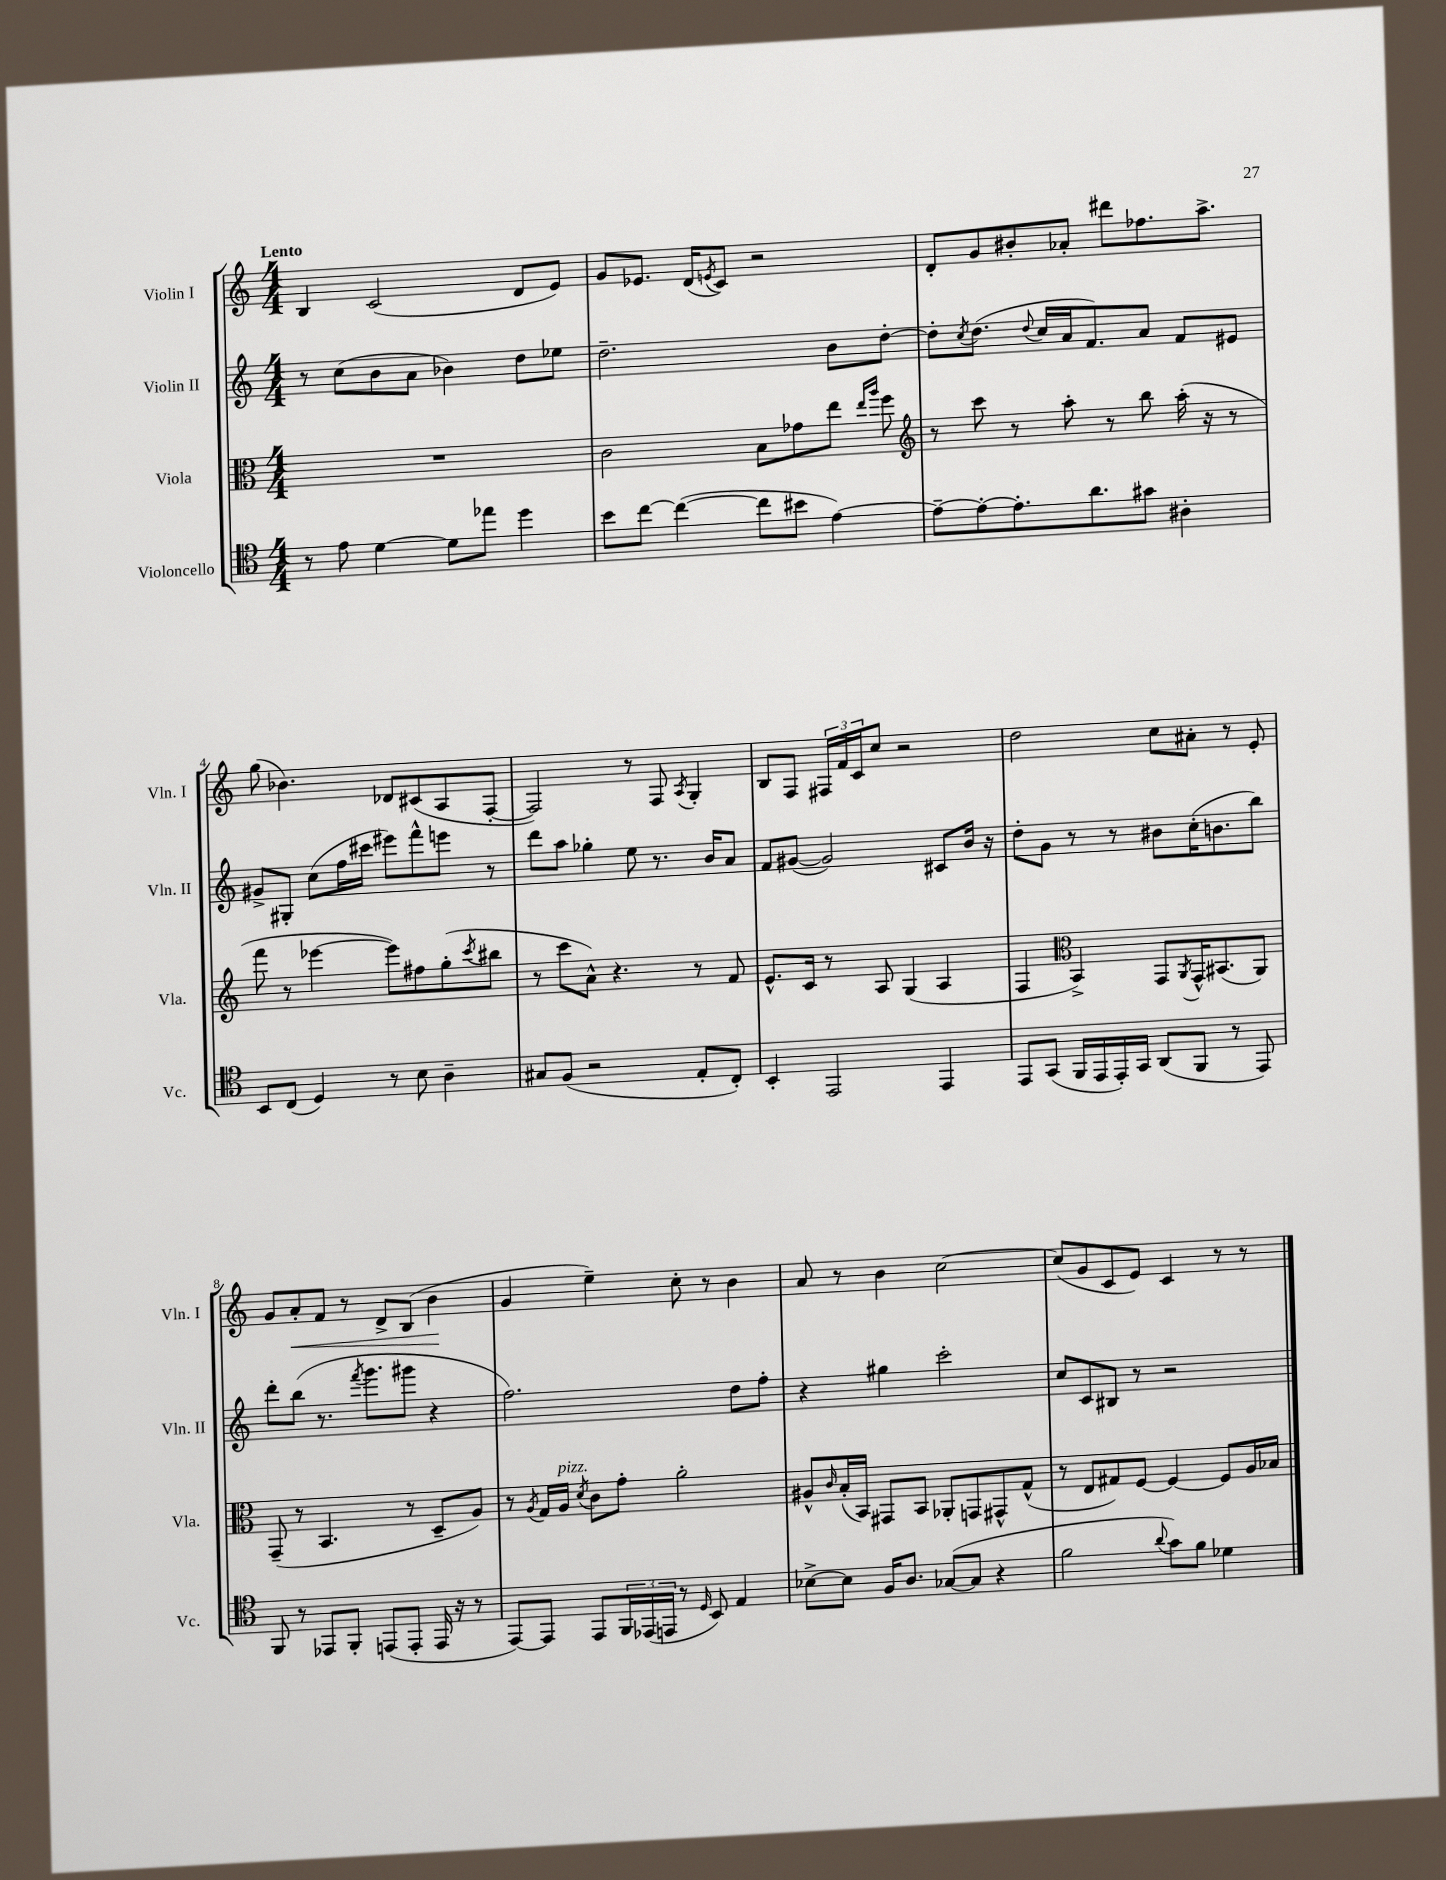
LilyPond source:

<<
\new StaffGroup <<
\new Staff = "s0" \with { instrumentName = "Violin I" shortInstrumentName = "Vln. I" } {
    \clef treble \key c \major \numericTimeSignature \time 4/4 \tempo "Lento"
    b4 c'2( d'8 e'8) |
    g'8 ees'8. d'16( \acciaccatura { e'8 } c'8) r2 |
    d'8-. g'8 bis'8-. aes'8-. dis'''8 fes''8. a''8.-> |
    g''8( bes'4.) des'8 cis'8( a8 f8~-. |
    f2) r8 f8 \acciaccatura { a8 } g4-. |
    b8 f8 \tuplet 3/2 { fis16 f'16 c'16 } c''8 r2 |
    d''2 c''8 ais'8-. r8 e'8-. |
    g'8 a'8-.\< f'8 r8 d'8-> b8( b'4\! |
    g'4 e''4--) c''8-. r8 b'4 |
    a'8 r8 b'4 c''2~ |
    c''8( g'8 c'8 e'8) c'4 r8 r8 \bar "|." |
}
\new Staff = "s1" \with { instrumentName = "Violin II" shortInstrumentName = "Vln. II" } {
    \clef treble \key c \major \numericTimeSignature \time 4/4
    r8 c''8( b'8 a'8 bes'4) d''8 ees''8 |
    d''2.-- b'8 d''8~-. |
    d''8-. \acciaccatura { c''8 } d''8.( \appoggiatura { d''8 } c''16 a'16 f'8.) a'8 f'8 eis'8 |
    gis'8-> gis8-. c''8( f''16 cis'''16 eis'''8) f'''8-^ e'''8 r8 |
    d'''8 a''8 ges''4-. e''8 r8. b'16 a'8 |
    f'8 gis'8~( gis'2) cis'8 b'16 r16 |
    d''8-. g'8 r8 r8 bis'8 c''16-.( b'8. b''8) |
    d'''8-. b''8( r8. \acciaccatura { f'''8 } g'''8. gis'''8 r4 |
    f''2.) d''8 f''8-. |
    r4 gis''4 c'''2-. |
    c''8 c'8 bis8 r8 r2 \bar "|." |
}
\new Staff = "s2" \with { instrumentName = "Viola" shortInstrumentName = "Vla." } {
    \clef alto \key c \major \numericTimeSignature \time 4/4
    R1 |
    c'2 b8 ges'8 e''8 \grace { e''16 a''16 } f''8 |
    \clef treble r8 c'''8 r8 a''8-. r8 b''8 a''16-.( r16 r8 |
    f'''8 r8 ees'''4~ ees'''8) fis''8 g''8-.( \acciaccatura { c'''8 } bis''8 |
    r8 c'''8 a'8-^) r4. r8 f'8 |
    e'8.-^ c'16 r8 a8 g4( a4 |
    f4 \clef alto b,4->) g,8 \acciaccatura { a,8 } g,16-^ bis,8.( a,8) |
    g,8--( r8 b,4. r8 d8-- a8) |
    r8 \acciaccatura { a8 } g16 a16^\markup { \italic "pizz." } \acciaccatura { d'8 } c'8 g'8-. a'2-. |
    ais8-^ \grace { c'16 } b16-.( b,16) gis,8 b,8 aes,8-. g,8 gis,8-^ g8-^( |
    r8 e8 gis8) f8~ f4~ f8 a16 bes16 \bar "|." |
}
\new Staff = "s3" \with { instrumentName = "Violoncello" shortInstrumentName = "Vc." } {
    \clef tenor \key c \major \numericTimeSignature \time 4/4
    r8 e'8 d'4~ d'8 ees''8 d''4 |
    b'8 c''8~ c''4~( c''8 bis'8 e'4~) |
    e'8~-- e'8~-. e'8.-. a'8. gis'8 ais4-. |
    b,8 c8( d4) r8 b8 a4-- |
    gis8 f8( r2 e8-. c8-.) |
    b,4-. e,2 e,4 |
    e,8 g,8( f,16 e,16 e,16-.) g,16 a,8( f,8 r8 e,8) |
    f,8 r8 ees,8 f,8-. e,8( e,8-. e,16 r16 r8 |
    e,8~) e,8 e,8 \tuplet 3/2 { f,16 ees,16( e,16 } r8 \grace { d16 } b,8) e4 |
    bes8~-> bes8 f16 a8. ges8~( ges8 r4 |
    f'2 \appoggiatura { a'8 } g'8) f'8 des'4 \bar "|." |
}
>>
>>
